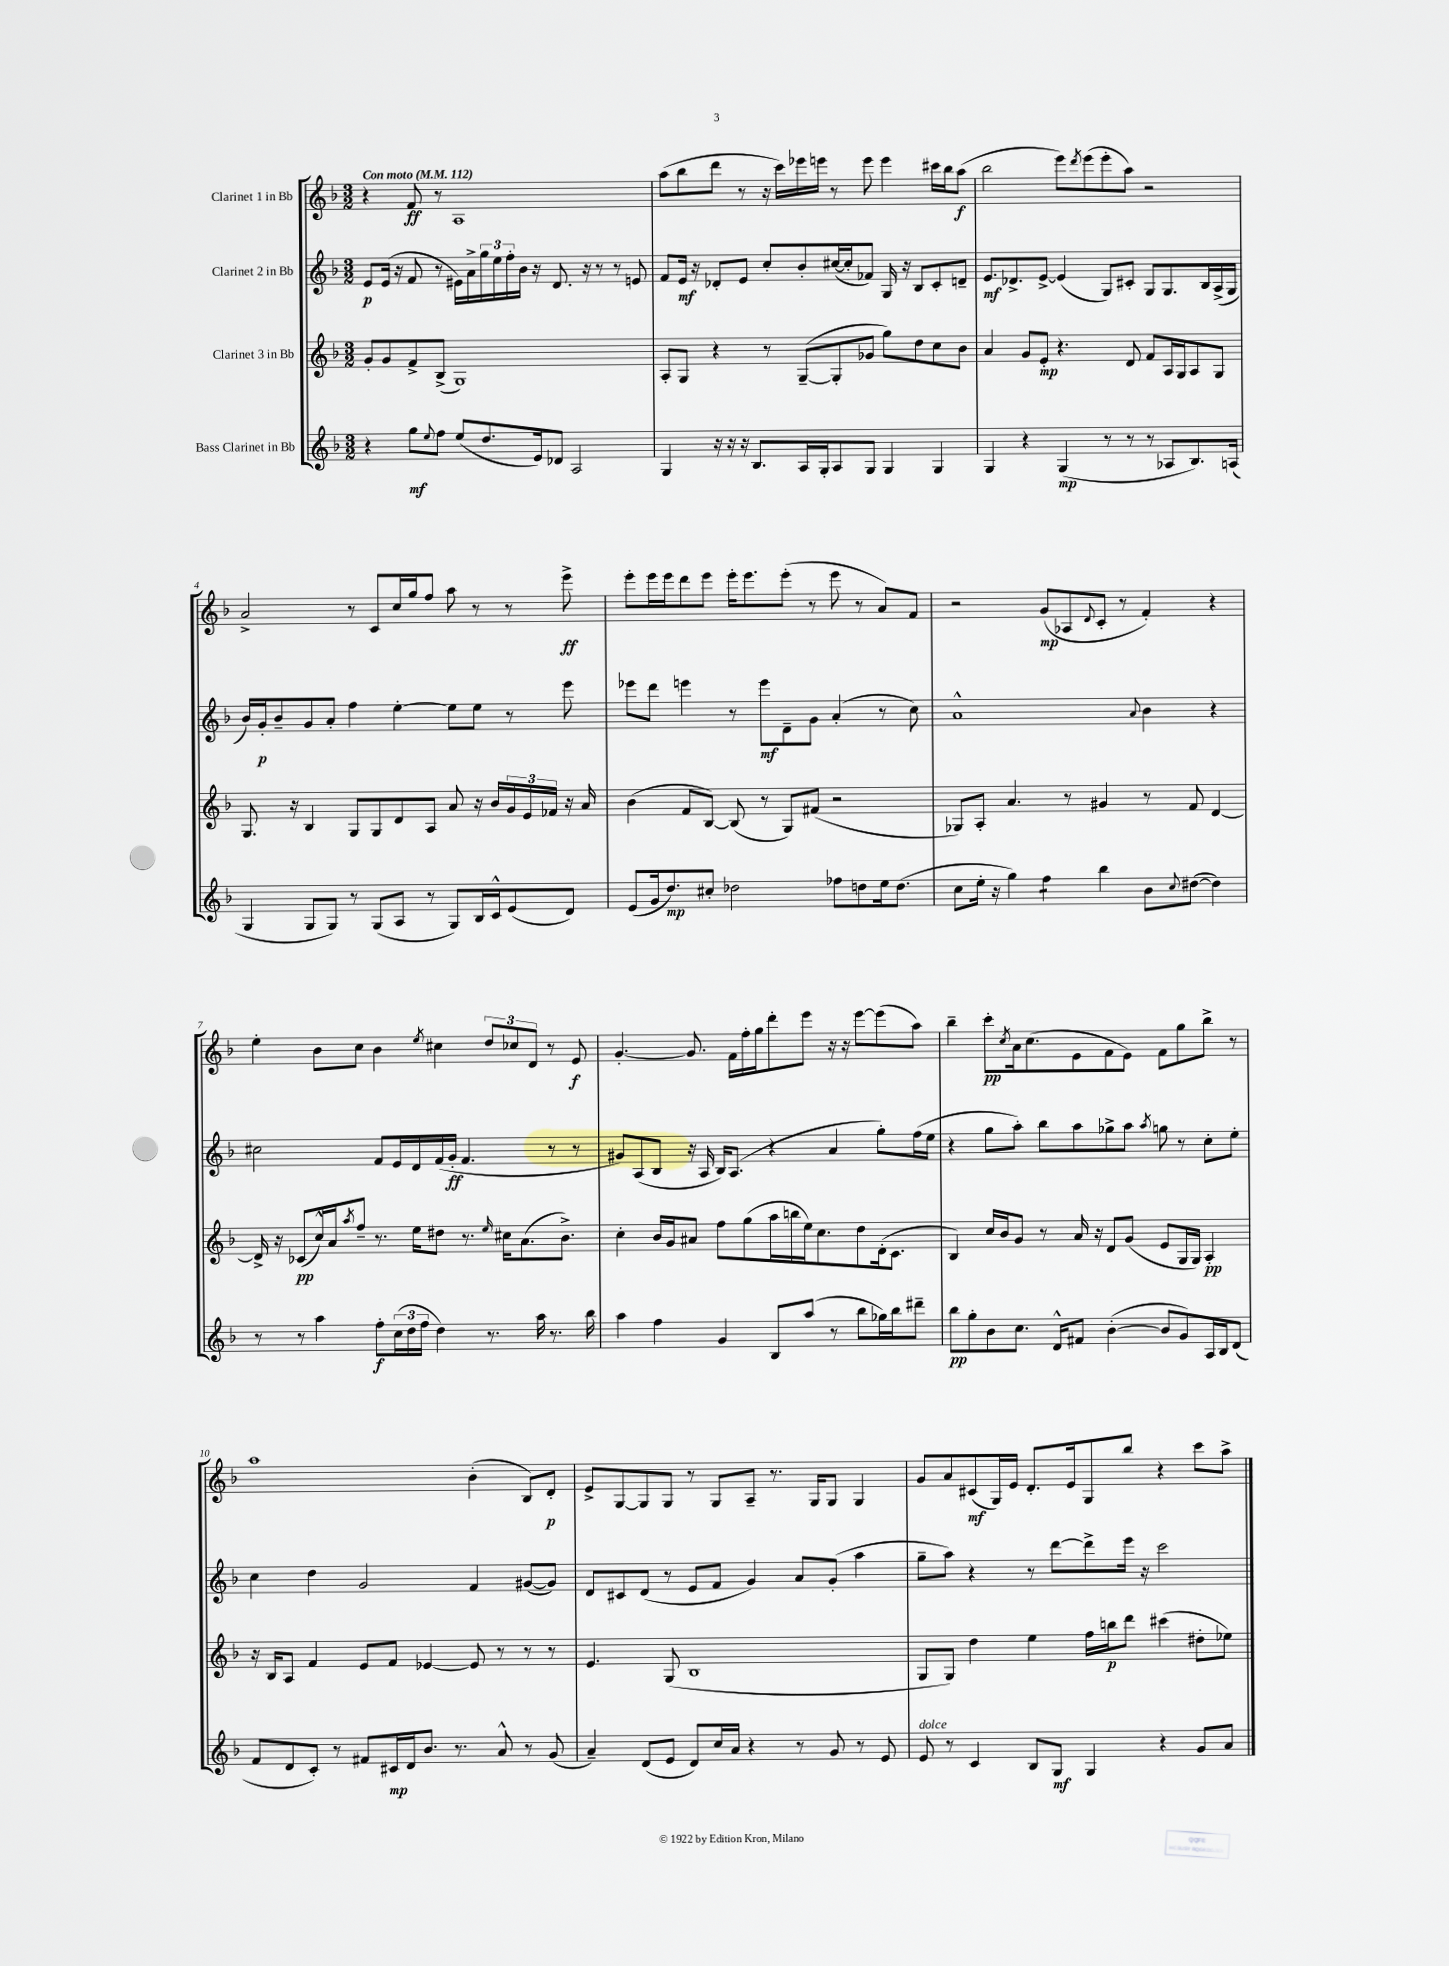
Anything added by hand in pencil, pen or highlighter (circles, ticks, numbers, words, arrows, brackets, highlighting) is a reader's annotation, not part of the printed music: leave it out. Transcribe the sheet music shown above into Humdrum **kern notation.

**kern	**kern	**kern	**kern
*staff4	*staff3	*staff2	*staff1
*clefG2	*clefG2	*clefG2	*clefG2
*k[b-]	*k[b-]	*k[b-]	*k[b-]
*M3/2	*M3/2	*M3/2	*M3/2
*MM112	*MM112	*MM112	*MM112
4r	8g'	8e	4r
.	8g	(16e	.
.	.	16r	.
8gg	8f^	8f	8f
8qqee	.	.	.
8ff	(8B-^	8r	8r
(8ee	1G)	16e#)	1A
.	.	16a^	.
8.dd	.	24gg	.
.	.	24ee	.
.	.	24ff'	.
.	.	16b-	.
16e)	.	16r	.
8d-	.	8.d	.
2A	.	.	.
.	.	16r	.
.	.	8r	.
.	.	8r	.
.	.	8e	.
=	=	=	=
4G	8A'	8f	(8aa
.	8G	16e	8bb-
.	.	16r	.
16r	4r	8d-'	8ddd
16r	.	.	.
16r	.	8e	8r
8.B-	.	.	.
.	8r	8cc'	16r
.	.	.	16ccc)
16A	([8G~	8b-'	16eee-
16G'	.	.	16eee
8A	8G']	([16cc#	8r
.	.	16cc#']	.
8G	8g-	8f-)	8eee
4G	8gg)	16G	4eee
.	.	16r	.
.	8dd	8B-	.
4G	8cc	8c'	16ccc#
.	.	.	16bb-
.	8b-	8d~	(8aa
=	=	=	=
4G	4a	8.e	2bb-
.	.	8.d-^	.
4r	8g	.	.
.	8e'	[8e^	.
(4G	4.r	(4e]	8eee)
.	.	.	8qddd
.	.	.	(8eee
8r	.	8G)	8eee'
8r	8d	8c#'	8aa)
8r	8f	8G	2r
8A-	16A	8.G	.
.	16G	.	.
8.B-)	8A	.	.
.	.	16B-	.
.	8G	(16A^	.
(16A	.	16G	.
=	=	=	=
4G	8.G	16b-)	2a^
.	.	16g'	.
.	.	8b-~	.
.	16r	.	.
8G	4B-	8g	.
8G)	.	8a'	.
8r	8G	4ff	8r
(8G	8G	.	8c
8A	8d	[4ee'	16cc
.	.	.	16gg
8r	8A	.	8ff
8G)	8a	8ee]	8aa
16B-	16r	8ee	8r
16c^^	16b-	.	.
(8e	24g	8r	8r
.	24e	.	.
.	24f-	.	.
8d)	16r	8eee	8eee^
.	16a	.	.
=	=	=	=
(8e	(4b-	8eee-	8eee'
16g	.	8ddd	16eee
8.dd)	.	.	16eee
.	8f	4eee	8ddd
8cc#'	[8B-)	.	8eee
2dd-	(8B-]	8r	16eee'
.	.	.	8.eee
.	8r	8eee	.
.	8G)	8d~	(8eee'
.	(8f#	8g	8r
8ff-	2r	(4a'	8eee
8dd	.	.	8r
16ee	.	8r	8a)
(8.dd	.	.	.
.	.	8cc)	8f
=	=	=	=
8cc	8G-)	1a^^	2r
16ee'	8A'	.	.
16r	.	.	.
4gg)	4.a	.	.
4ff	.	.	(8g
.	8r	.	8A-
.	.	.	8qqd
4bb-	4g#	.	8c'
.	.	.	8r
.	.	8qqa	.
8b-	8r	4b-	4f')
8qqcc	.	.	.
([8dd#	8f	.	.
4dd#])	[4d	4r	4r
=	=	=	=
8r	16d^]	2cc#	4ee'
.	16r	.	.
8r	(8c-	.	.
4aa	16cc^^)	.	8b-
.	16a	.	.
.	8qaa	.	.
.	8ff~	.	8cc
8ff'	8.r	8f	4b-
(24cc	.	16e	.
24dd	.	.	.
.	16ee	16d	.
24ff	.	.	.
.	.	.	8qee
4dd)	8dd#	(16f	4cc#
.	.	16g'	.
.	8.r	4.f	.
8.r	.	.	12dd
.	16qqee	.	.
.	16cc#	.	.
.	.	.	12cc-
.	(8.a	.	.
.	.	.	12d
16aa	.	.	.
8.r	.	8r	8r
.	8.b-^)	.	.
.	.	8r	8e
16bb-	.	.	.
=	=	=	=
4aa	4cc'	8g#)	[4.g'
.	.	(8A	.
4ff	16b-	8B-	.
.	16g	.	.
.	8a#	16r	8.g]
.	.	16A	.
4g	8ff	16B-)	.
.	.	(8.A	16f
.	(8gg	.	16ff'
.	.	.	16gg
8B-	16aa	4r	8ddd'
.	16bb	.	.
(8aa	16ee)	.	8eee
.	8.cc	.	.
8r	.	4a	16r
.	.	.	16r
8bb-	8dd	.	[8eee
16gg-)	(16d'	8gg')	(8eee]
16bb-	8.c	.	.
8ddd#~	.	(16ff	8aa)
.	.	16ee	.
=	=	=	=
8bb-	4B-)	4r	4bb-~
8gg'	.	.	.
8b-	16cc	8gg	8ccc'
.	16b-	.	.
.	.	.	8qcc
8.cc	8g	8aa')	16a
.	.	.	(8.cc
.	8r	8bb-	.
16d^^	.	.	.
8f#	16a	8aa	8e
.	16r	.	.
([4b-'	8d	8gg-^	8f
.	(8g	8aa	8e)
.	.	8qaa	.
8b-]	8e	8gg	8f
8g)	16G	8r	8gg
.	16G)	.	.
16A	4A'	8cc'	8bb-^
16B-	.	.	.
(8d	.	8ee'	8r
=	=	=	=
8f	16r	4cc	1aa
.	16B-	.	.
8d	8A	.	.
8c')	4f	4dd	.
8r	.	.	.
8f#	8e	2g	.
16c#	8f	.	.
16d	.	.	.
8.b-	[4e-	.	.
8.r	.	.	.
.	8e-]	4f	(4b-'
8a^^	8r	.	.
8r	8r	([8g#	8B-)
(8g	8r	8g#])	8d'
=	=	=	=
4a~)	4.e	8d	8e^
.	.	8c#	[8G
(8d	.	(8d	8G]
8e	(8G	8r	8G
8d)	1B-	8e	8r
16cc	.	8f	8G
16a	.	.	.
4r	.	4g)	8A~
.	.	.	8.r
8r	.	8a	.
.	.	.	16G
8g	.	(8g'	8G
8r	.	4aa	4G
8e	.	.	.
=	=	=	=
8e	8G	8gg~	8g
8r	8G)	8aa)	8a
4c	4dd	4r	(8c#
.	.	.	16G)
.	.	.	16e
8B-	4ee	8r	8.d'
8G	.	[8ddd	.
.	.	.	16e
4G	16ff	8ddd^]	8G
.	16bb	.	.
.	8ddd	16eee	8bb-
.	.	16r	.
4r	(4ccc#	2ccc	4r
8g	8dd#'	.	8ccc
8a	8ee-)	.	8aa^
==	==	==	==
*-	*-	*-	*-
